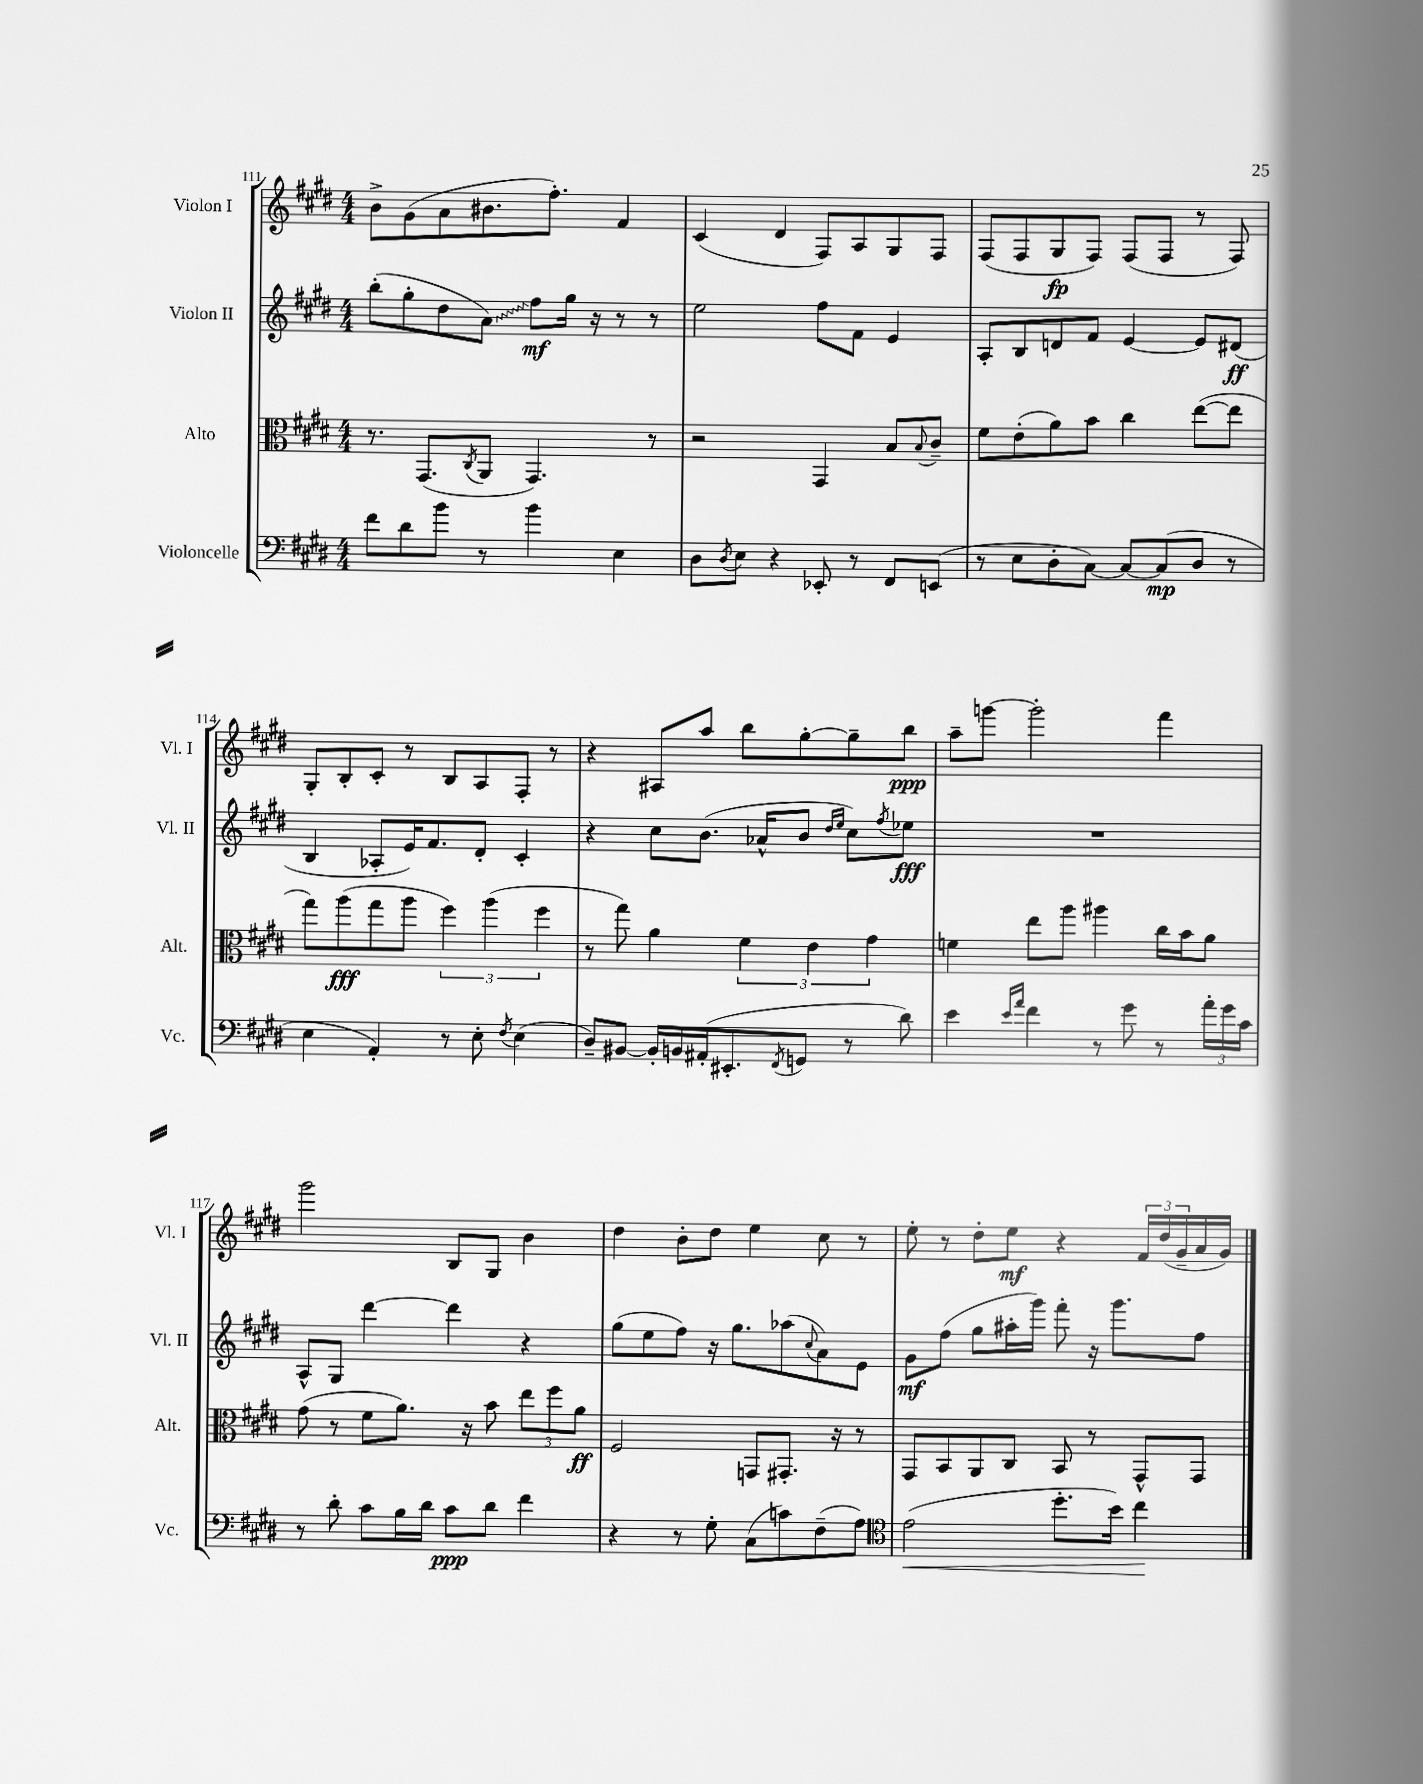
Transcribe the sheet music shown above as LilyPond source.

<<
\new StaffGroup <<
\new Staff = "s0" \with { instrumentName = "Violon I" shortInstrumentName = "Vl. I" } {
    \clef treble \key e \major \numericTimeSignature \time 4/4
    b'8-> gis'8( a'8 bis'8. fis''8.-.) fis'4 |
    cis'4( dis'4 fis8) a8 gis8 fis8 |
    fis8( fis8 gis8\fp fis8) fis8( fis8 r8 fis8) |
    gis8-. b8-. cis'8-. r8 b8 a8 fis8-. r8 |
    r4 ais8 a''8 b''8 gis''8~-. gis''8-- b''8\ppp |
    a''8-- g'''8~ g'''2-. fis'''4 |
    gis'''2 b8 gis8 b'4 |
    dis''4 b'8-. dis''8 e''4 cis''8 r8 |
    e''8-. r8 dis''8-. e''8\mf r4 \tuplet 3/2 { fis'16 dis''16( gis'16-- } a'16 gis'16) \bar "|." |
}
\new Staff = "s1" \with { instrumentName = "Violon II" shortInstrumentName = "Vl. II" } {
    \clef treble \key e \major \numericTimeSignature \time 4/4
    b''8-.( gis''8-. dis''8 \once \override Glissando.style = #'zigzag a'8\glissando) fis''8\mf gis''16 r16 r8 r8 |
    e''2 fis''8 fis'8 e'4 |
    a8-. b8 d'8 fis'8 e'4~ e'8 dis'8\ff( |
    b4 aes8-. e'16) fis'8. dis'8-. cis'4-. |
    r4 cis''8 b'8.( aes'16-^ b'8 \grace { dis''16 e''16 } cis''8) \acciaccatura { fis''8 } ees''8\fff |
    R1 |
    a8-^ gis8 dis'''4~ dis'''4 r4 |
    gis''8( e''8 fis''8) r16 gis''8. aes''8( \appoggiatura { cis''8 } a'8) e'8 |
    gis'8\mf fis''8( gis''8 ais''16-. gis'''16) fis'''8-. r16 gis'''8. fis''8 \bar "|." |
}
\new Staff = "s2" \with { instrumentName = "Alto" shortInstrumentName = "Alt." } {
    \clef alto \key e \major \numericTimeSignature \time 4/4
    r8. gis,8.( \acciaccatura { cis8 } a,8 gis,4.) r8 |
    r2 gis,4 b8 \appoggiatura { b8 } cis'8-- |
    fis'8 e'8-.( a'8) b'8 cis''4 e''8~( e''8 |
    gis''8) a''8\fff( gis''8 a''8 \tuplet 3/2 { fis''4) a''4( fis''4 } |
    r8 gis''8) a'4 \tuplet 3/2 { fis'4 e'4 gis'4 } |
    f'4 e''8 a''8 ais''4 cis''16 b'16 a'8 |
    gis'8( r8 fis'8 a'8.) r16 b'8 \tuplet 3/2 { e''8 fis''8 a'8\ff } |
    fis2 g,8 gis,8.-. r16 r8 |
    gis,8 b,8 a,8 cis8 b,8 r8 gis,8-^ gis,8 \bar "|." |
}
\new Staff = "s3" \with { instrumentName = "Violoncelle" shortInstrumentName = "Vc." } {
    \clef bass \key e \major \numericTimeSignature \time 4/4
    fis'8 dis'8 b'8 r8 b'4 e4 |
    dis8 \acciaccatura { dis8 } e8 r4 ees,8-. r8 fis,8 e,8( |
    r8 e8 dis8-. cis8~) cis8~ cis8\mp( dis8 r8 |
    e4 a,4-.) r8 e8-. \acciaccatura { fis8 } e4( |
    dis8--) bis,8~ bis,16-. b,16 ais,16-.( eis,8.-. \acciaccatura { fis,8 } g,8 r8 dis'8) |
    e'4 \grace { e'16 a'16 } fis'4 r8 gis'8 r8 \tuplet 3/2 { a'16-. gis'16 cis'16 } |
    r8 dis'8-. cis'8 b16 dis'16 cis'8\ppp dis'8 fis'4 |
    r4 r8 gis8-. cis8( c'8) fis8--( a8) |
    \clef tenor e'2\<( dis''8.-. b'16) cis''4\! \bar "|." |
}
>>
>>
\layout { \context { \Score currentBarNumber = #111 } }
